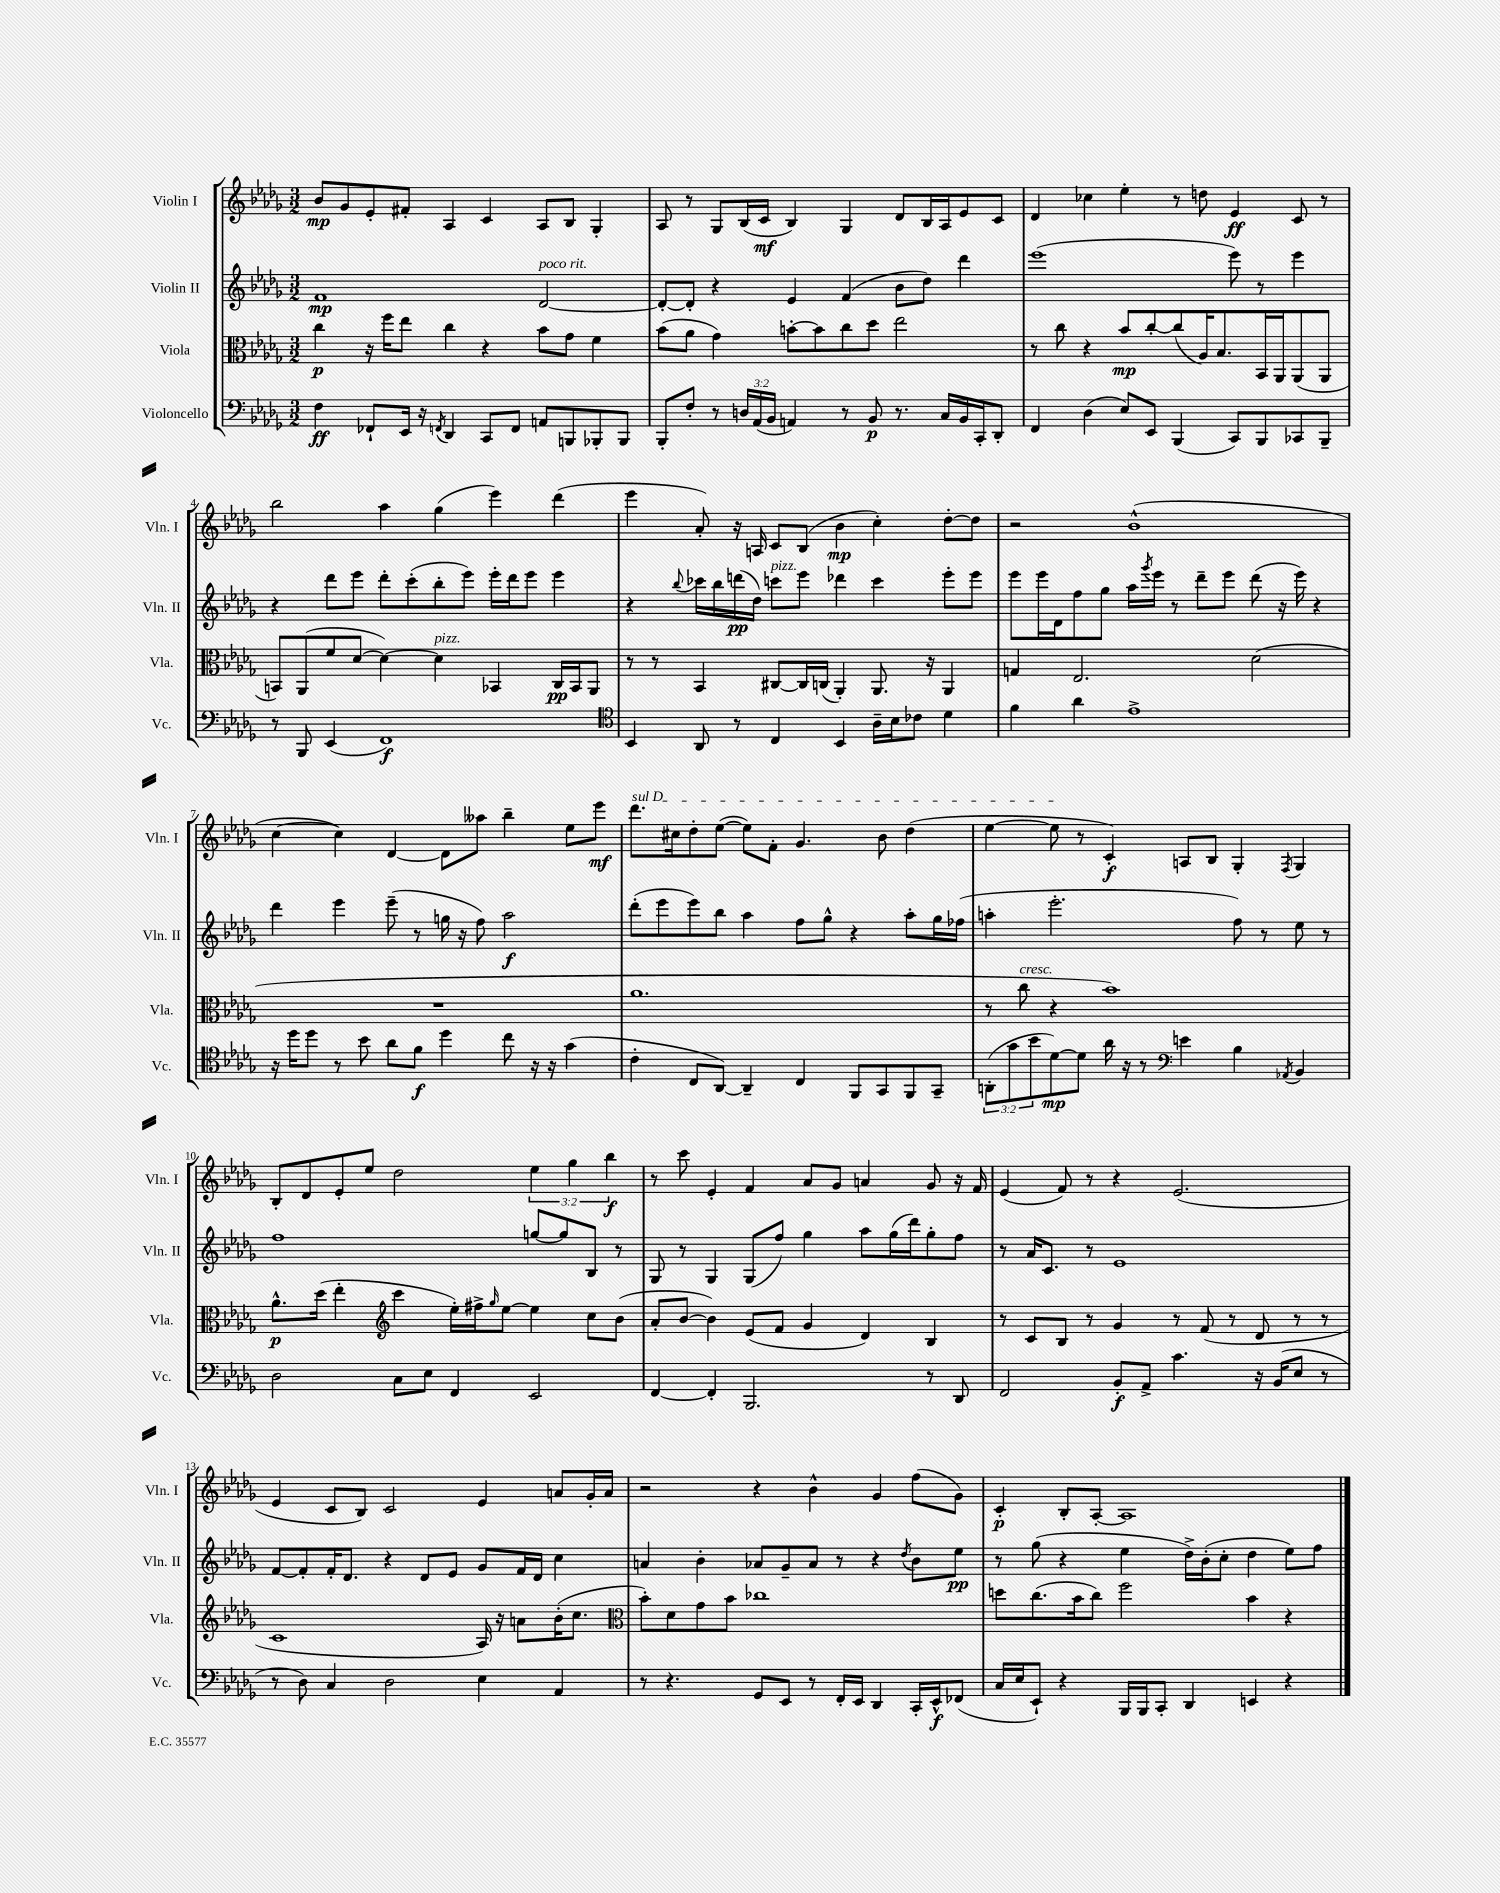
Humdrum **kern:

**kern	**kern	**kern	**kern
*staff4	*staff3	*staff2	*staff1
*clefF4	*clefC3	*clefG2	*clefG2
*k[b-e-a-d-g-]	*k[b-e-a-d-g-]	*k[b-e-a-d-g-]	*k[b-e-a-d-g-]
*M3/2	*M3/2	*M3/2	*M3/2
4F\	4cc\	1f	8b-/L
.	.	.	8g-/
8FF-`/L	16r	.	8e-'/
.	16ff\LK	.	.
16EE-/Jk	8ee-\J	.	8f#'/J
16r	.	.	.
8qFF/	.	.	.
4DD-/	4cc\	.	4A-/
8CC/L	4r	.	4c/
8FF/J	.	.	.
8AA/L	8b-\L	[2d-/	8A-/L
8BBB/	8g-\J	.	8B-/J
8BBB-'/	4f\	.	4G-'/
8BBB-/J	.	.	.
=	=	=	=
8BBB-'/L	(8b-\L	8d-'/_L	8A-/
8F'/J	8a-\J	8d-'/]J	8r
8r	4g-\)	4r	8G-/L
24D/LL	.	.	(16B-/L
(24AA-/	.	.	.
.	.	.	16c/JJ
24BB-/JJ	.	.	.
4AA/)	[8b'\L	4e-/	4B-/)
.	8b\]	.	.
8r	8cc\	(4f/	4G-/
8BB-/	8dd-\J	.	.
8.r	2ee-\	8b-\L	8d-/L
.	.	8dd-\J)	16B-/L
16C/LL	.	.	16A-/J
16BB-/	.	4ddd-\	8e-/
16CC'/J	.	.	.
8DD-'/J	.	.	8c/J
=	=	=	=
4FF/	8r	(1eee-	4d-/
.	8cc\	.	.
(4D-\	4r	.	4cc-\
8E-/L)	8b-/L	.	4ee-'\
8EE-/J	[8cc'/	.	.
(4BBB-/	(8cc/]	.	8r
.	16A-/K)	.	8dd\
.	8.B-/	.	.
8CC/L)	.	8eee-\)	4e-/
8BBB-/	16BB-/L	8r	.
.	16AA-/J	.	.
8CC-/	(8AA-/	4eee-\	8c/
8BBB-~/J	8AA-/J	.	8r
=	=	=	=
8r	8BB/L)	4r	2bb-\
8BBB-/	(8AA-/	.	.
(4EE-/	8f/	8ddd-\L	.
.	[8d-/J	8eee-\J	.
1FF)	4d-\_)	8ddd-'\L	4aa-\
.	.	(8ccc'\	.
.	4d-\]	8bb-'\	(4gg-\
.	.	8eee-\J)	.
.	4BB-/	16eee-'\LL	4eee-\)
.	.	16ddd-\J	.
.	.	8eee-\J	.
.	16C/LL	4eee-\	(4ddd-\
.	16BB-/J	.	.
.	8AA-/J	.	.
=	=	=	=
*clefC4	*	*	*
4BB-/	8r	4r	4eee-\
.	8r	.	.
.	.	8qqbb-/	.
8AA-/	4BB-/	16ccc-\LL	8a-'/)
.	.	16bb-\	.
8r	.	(16ddd\	16r
.	.	16dd-\JJ)	16A/
4C/	[8C#/L	8ccc\L	8c/L
.	16C#/]L	8eee-\J	(8B-/J
.	(16C/JJ	.	.
4BB-/	4AA-'/)	4ddd-\	4b-\
16A-~\LL	8.AA-/	4ccc\	4cc'\)
16B-\J	.	.	.
8c-\J	.	.	.
.	16r	.	.
4d-\	4AA-/	8eee-'\L	[8dd-'\L
.	.	8eee-\J	8dd-\]J
=	=	=	=
4f\	4G/	8eee-\L	2r
.	.	16eee-\L	.
.	.	16d-\J	.
4a-\	2.E-/	8ff\	.
.	.	8gg-\J	.
1e-^	.	16aa-\LL	(1b-^^
.	.	8qggg-/	.
.	.	16eee-\JJ	.
.	.	8r	.
.	.	8ddd-~\L	.
.	.	8eee-\J	.
.	(2d-\	(8ddd-\	.
.	.	16r	.
.	.	16eee-\)	.
.	.	4r	.
=	=	=	=
16r	1.r	4ddd-\	[4cc\
16dd-\LK	.	.	.
8dd-\J	.	.	.
8r	.	4eee-\	4cc\])
8b-\	.	.	.
8a-\L	.	(8eee-~\	[4d-/
8f\J	.	8r	.
4dd-\	.	16gg\	8d-\]L
.	.	16r	.
.	.	8ff\)	8aa--\J
8cc\	.	2aa-\	4bb-~\
16r	.	.	.
16r	.	.	.
(4g-\	.	.	8ee-\L
.	.	.	8eee-\J
=	=	=	=
4c'\	1.a-	(8ddd-'\L	8.ddd-\L
.	.	8eee-\	.
.	.	.	16cc#\k
8C/L	.	8eee-\)	8dd-'\
[8AA-/J)	.	8bb-\J	([8ee-\J
4AA-~/]	.	4aa-\	8ee-\]L)
.	.	.	8f'\J
4C/	.	8ff\L	4.g-/
.	.	8gg-^^\J	.
8FF/L	.	4r	.
8GG-/	.	.	8b-\
8FF/	.	8aa-'\L	(4dd-\
8GG-~/J	.	16gg-\L	.
.	.	(16ff-\JJ	.
=	=	=	=
(12AA'\L	8r	4aa'\	[4ee-\
12g-\	.	.	.
.	8cc\	.	.
12b-\	.	.	.
[8d-\)	4r	2.eee-'\	8ee-\]
8d-\]J	.	.	8r
16a-\	1b-)	.	4c'/)
16r	.	.	.
8r	.	.	.
*clefF4	*	*	*
4e\	.	.	8A/L
.	.	.	8B-/J
4B-\	.	8ff\)	4G-'/
.	.	8r	.
8qAA-/	.	.	8qF/
4BB-/	.	8ee-\	4G-/
.	.	8r	.
=	=	=	=
2D-\	8.a-^^\L	1ff	8B-'/L
.	.	.	8d-/
.	(16dd-\Jk	.	.
.	4ee-'\	.	8e-'/
.	.	.	8ee-/J
*	*clefG2	*	*
8C\L	4ccc\	.	2dd-\
8E-\J	.	.	.
4FF/	16ee-'\LL)	.	.
.	16ff#^\J	.	.
.	16qqgg-/	.	.
.	[8ee-\J	.	.
2EE-/	4ee-\]	[8gg/L	6ee-\
.	.	8gg/]	.
.	.	.	6gg-\
.	8cc\L	8B-/J	.
.	.	.	6bb-\
.	(8b-\J	8r	.
=	=	=	=
[4FF/	8a-'/L	8G-/	8r
.	[8b-/J	8r	8ccc\
4FF'/]	4b-\])	4G-/	4e-'/
2.BBB-/	(8e-/L	(8G-/L	4f/
.	8f/J	8ff/J)	.
.	4g-/	4gg-\	8a-/L
.	.	.	8g-/J
.	4d-/)	8aa-\L	4a/
.	.	(16gg-\L	.
.	.	16ddd-\J)	.
8r	4B-/	8gg-'\	8g-/
8DD-/	.	8ff\J	16r
.	.	.	16f/
=	=	=	=
2FF/	8r	8r	(4e-/
.	8c/L	16a-/LK	.
.	.	8.c/J	.
.	8B-/J	.	8f/)
.	8r	8r	8r
8BB-'/L	4g-/	1e-	4r
8AA-^/J	.	.	.
4.c\	8r	.	(2.e-/
.	(8f/	.	.
.	8r	.	.
16r	8d-/	.	.
(16BB-/LK	.	.	.
8E-/J	8r	.	.
8r	8r	.	.
=	=	=	=
8r	1c	[8f/L	4e-/
8D-\)	.	8f'/]	.
4C/	.	16f'/K	8c/L
.	.	8.d-/J	.
.	.	.	8B-/J)
2D-\	.	4r	2c/
.	.	8d-/L	.
.	.	8e-/J	.
4E-\	16A-/)	8g-/L	4e-/
.	16r	.	.
.	8a\L	16f/L	.
.	.	16d-/JJ	.
4AA-/	(16b-'\K	4cc\	8a/L
.	8.cc\J	.	.
.	.	.	16g-'/L
.	.	.	16a/JJ
=	=	=	=
*	*clefC3	*	*
8r	8b-'\L)	4a/	2r
4.r	8d-\	.	.
.	8g-\	4b-'\	.
.	8b-\J	.	.
8GG-/L	1cc-	8a-/L	4r
8EE-/J	.	8g-~/	.
8r	.	8a-/J	4b-^^\
16FF'/LL	.	8r	.
16EE-/JJ	.	.	.
4DD-/	.	4r	4g-/
.	.	8qdd-/	.
16CC'/LL	.	8b-\L	(8ff\L
16EE-^^/J	.	.	.
(8FF-/J	.	8ee-\J	8g-\J)
=	=	=	=
16C/LL	8dd\L	8r	4c'/
16E-/J	.	.	.
8EE-`/J)	(8.cc\	(8gg-\	.
4r	.	4r	8B-'/L
.	16b-\k	.	.
.	8cc\J)	.	[8A-'/J
16BBB-/LL	2ff\	4ee-\	1A-]
16BBB-/J	.	.	.
8CC'/J	.	.	.
4DD-/	.	16dd-^\LL)	.
.	.	(16b-'\J	.
.	.	8cc'\J	.
4EE/	4b-\	4dd-\	.
4r	4r	8ee-\L)	.
.	.	8ff\J	.
==	==	==	==
*-	*-	*-	*-
